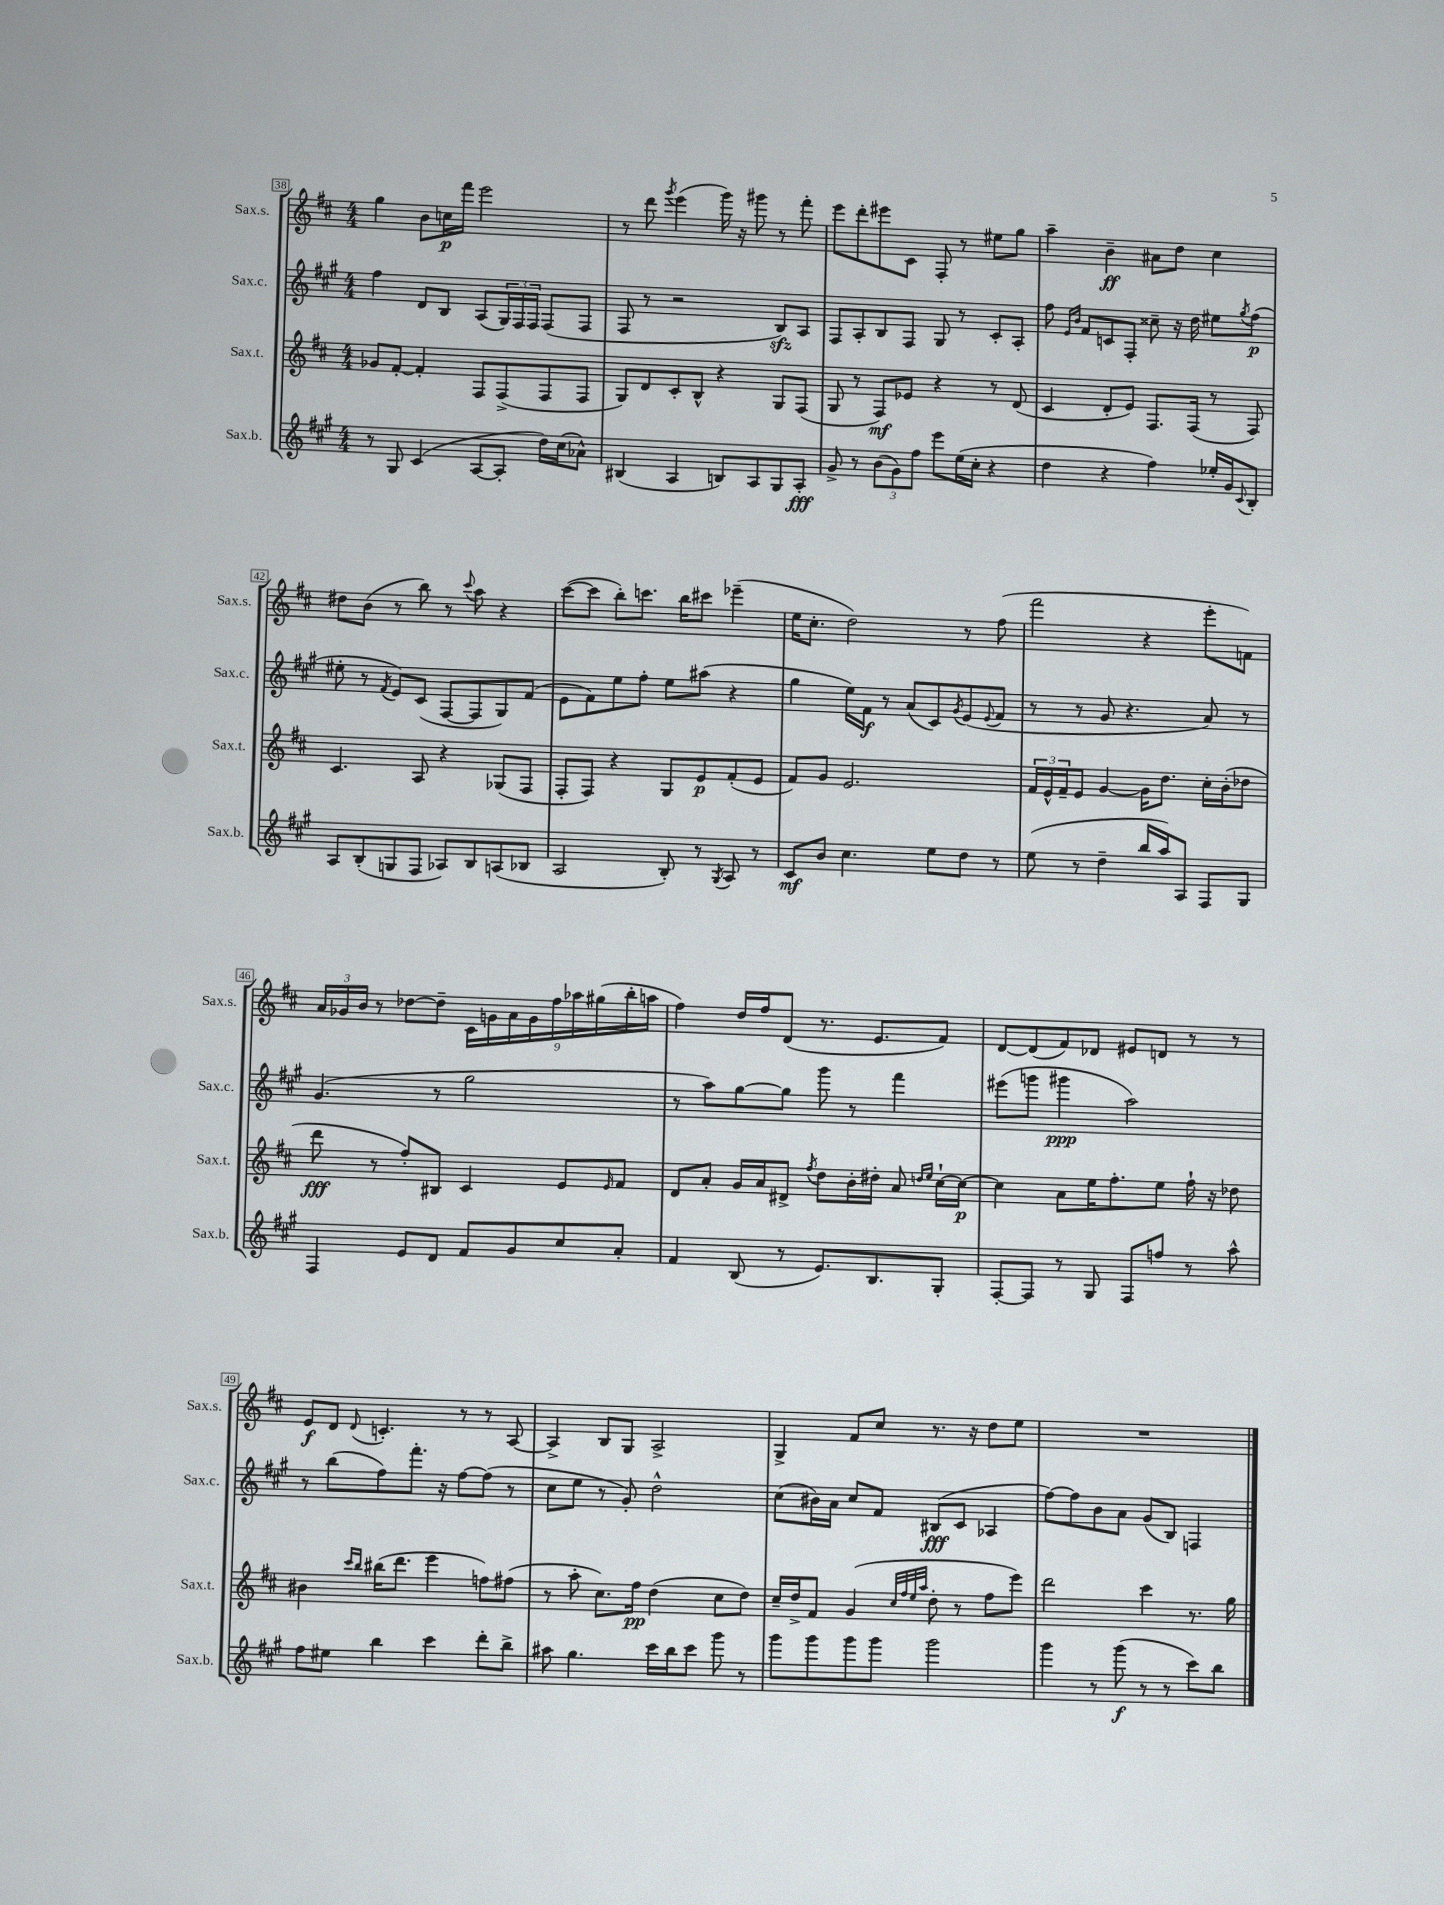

**kern	**kern	**kern	**kern
*staff4	*staff3	*staff2	*staff1
*clefG2	*clefG2	*clefG2	*clefG2
*k[f#c#g#]	*k[f#c#]	*k[f#c#g#]	*k[f#c#]
*M4/4	*M4/4	*M4/4	*M4/4
8r	8g-/L	4ff#\	4gg\
8G#/	[8f#'/J	.	.
(4c#/	4f#'/]	8d/L	8b\L
.	.	8B/J	16cc\L
.	.	.	16fff#\JJ
[8A/L	8F#/L	(8A/L	2eee\
8A'/]J	(8F#^/	24G#/L)	.
.	.	24F#/	.
.	.	24F#/JJ	.
16dd\LL)	8F#/	(8F#/L	.
(16cc#\J	.	.	.
8a-^^\J)	8F#/J	8F#/J	.
=	=	=	=
(4B#/	8G/L)	8F#/	8r
.	8d/	8r	8ddd\
.	.	.	8qggg/
4A/	8c#'/	2r	(4eee\
.	8B^^/J	.	.
8B/L)	4r	.	16ggg\)
.	.	.	16r
8A/	.	.	8ggg#\
8G#/	8G/L	8B/L)	8r
8A'/J	(8F#/J	8A/J	8fff#'\
=	=	=	=
8g#^/	8G/	8F#/L	8eee\L
8r	8r	8A'/	8ddd'\
(12b\L	8F#/L)	8B/	8eee#\
12g#\)	.	.	.
.	8e-/J	8F#/J	8c#\J
12ff#\J	.	.	.
8eee\L	4r	8G#/	8F#'/
(16ee\L	.	8r	8r
16cc#'\JJ	.	.	.
4r	8r	8c#'/L	8ee#\L
.	(8d/	8A'/J	8gg\J
=	=	=	=
4dd\	4c#/	8ff#\	4aa~\
.	.	16qqe/LL	.
.	.	16qqb/JJ	.
.	.	8f#/L	.
4r	8d'/L	8c/	4b~\
.	8e/J)	8F#'/J	.
4ff#\)	8.F#/L	8cc##~\	8a#\L
.	.	16r	8dd\J
.	(16F#/Jk	16dd\	.
16ee-'/LL	8r	8ee#\L	4cc#\
16g#/J	.	.	.
8qqc#/	.	8qgg#/	.
8B'/J	8F#/)	(8ff#\J	.
=	=	=	=
8A/L	4.c#/	8ee#'\	8dd#\L
(8B'/	.	8r	(8b\J
.	.	8qf#/	.
8G/	.	8e/L)	8r
8F#/J	8A/	(8c#/J	8bb\)
8A-/L)	4r	[8F#/L	8r
.	.	.	8qqccc#/
8B/	.	8F#/]	8aa\
(8A/	(8G-/L	8G#/)	4r
8B-/J	8F#/J	(8f#/J	.
=	=	=	=
2A/	8F#'/L	8e\L	([8ccc#\L
.	8F#/J)	8f#\)	8ccc#\]J
.	4r	8ee\	8bb'\L)
.	.	8ff#'\J	8.ccc\J
8B'/)	8G/L	8ee\L	.
.	.	.	16bb\LK
8r	8e/	(8aa#\J	8ccc#\J
8qG#/	.	.	.
8A/	(8f#'/	4r	(4eee-~\
8r	8e/J	.	.
=	=	=	=
8c#/L	8f#/L)	4gg#\	16ee\LK
.	.	.	8.cc#'\J
8b/J	8g/J	.	.
4.cc#\	2.e/	16ee\LL)	2dd\)
.	.	16f#\JJ	.
.	.	8r	.
.	.	(8a/L	.
8ee\L	.	8c#/)	.
.	.	8qg#/	.
8dd\J	.	(8e/	8r
.	.	8qqe/	.
8r	.	8f#/J	(8ff#\
=	=	=	=
(8ee\	24f#/LL	8r	2fff#\
.	24e^^/	.	.
.	24f#~/J	.	.
8r	8e/J	8r	.
4dd~\	[4g/	8g#/	.
.	.	4.r	.
16bb/LL	16g\]LK	.	4r
16aa/J)	8.dd\J	.	.
8A/J	.	.	.
8F#/L	16cc#'\LL	8a/)	8eee'\L
.	(16b'\J	.	.
8G#/J	8dd-\J	8r	8f\J)
=	=	=	=
4F#/	8ddd\	(4.g#/	24a/LL
.	.	.	24g-/
.	.	.	24b/JJ
.	8r	.	8r
8e/L	8ff#'/L)	.	[8dd-\L
8d/J	8B#/J	8r	8dd-~\]J
8f#/L	4c#/	2gg#\	18c#\LL
.	.	.	18g\
.	.	.	18a\
8g#/	.	.	.
.	.	.	18g\
.	.	.	18ff#\
8cc#/	8e/L	.	.
.	.	.	18aa-\
.	.	.	(18gg#\
.	16qqe/	.	.
8a'/J	8f#/J	.	.
.	.	.	18bb'\
.	.	.	18aa\JJ
=	=	=	=
4f#/	8d/L	8r	4ff#\)
.	8a'/J	8aa\L)	.
(8B/	16g/LL	[8gg#\	16dd/LL
.	16a/J	.	16ff#/J
8r	8d#^/J	8gg#\]J	(8d/J
.	8qff#/	.	.
8.e/L)	8dd\L	8ggg#\	8.r
.	16b'\L	8r	.
8.B/	16dd#'\JJ	.	8.e/L
.	8a/	4fff#\	.
.	16qqdd/LL	.	.
.	16qqee/JJ	.	.
8G#'/J	[16cc#`\LL	.	8f#/J)
.	16cc#\_JJ	.	.
=	=	=	=
[8F#'/L	4cc#\]	(8eee#\L	[8d/L
8F#/]J	.	8ggg\J	(8d/]
8r	8a\L	4ggg#\	8f#/)
8G#/	16ee\K	.	8d-/J
.	8.ff#'\	.	.
8F#/L	.	2aa\)	8e#/L
8ff/J	8ee\J	.	8d/J
8r	16ff#`\	.	8r
.	16r	.	.
8aa^^\	8dd-\	.	8r
=	=	=	=
8ff#\L	4b#\	8r	8e/L
8ee#\J	.	(8bb\L	8d/J
.	16qqccc#/LL	.	.
.	16qqbb/JJ	.	8qqd/
4bb\	(16bb#\LK	8ff#\)	4.c'/
.	8.ddd\J	.	.
.	.	8.fff#'\J	.
4ccc#\	4eee\	.	.
.	.	16r	.
.	.	[8ff#\L	8r
8ddd'\L	8ff\L)	(8ff#\]J	8r
8bb^\J	(8ff#\J	8r	[8A/
=	=	=	=
8aa#\	8r	8cc#\L	4A^/]
4.gg#\	8aa'\	8ee\J	.
.	8.cc#\L)	8r	8B/L
.	.	8g#'/)	8G/J
.	16ff#\Jk	.	.
16ccc#\LL	(4dd\	2dd^^\	2A^/
16bb\J	.	.	.
8ccc#\J	.	.	.
8ggg#\	8cc#\L	.	.
8r	8dd\J)	.	.
=	=	=	=
8ggg#\L	16cc#~/LL	(8cc#\L	4G^/
.	16dd^/J	.	.
8ggg#\	8f#/J	16b#\L)	.
.	.	16a\JJ	.
8ggg#\	(4g/	8cc#/L	8f#/L
8ggg#\J	.	8f#/J	8cc#/J
.	32qqcc#/LLL	.	.
.	32qqff#/	.	.
.	32qqee/	.	.
.	32qqaa/JJJ	.	.
2ggg#\	8dd'\	(8B#/L	8.r
.	8r	8c#/J	.
.	.	.	16r
.	8ff#\L	4A-/	8dd\L
.	8eee\J)	.	8ee\J
=	=	=	=
4ggg#\	2ddd\	[8ff#\L)	1r
.	.	8ff#\]	.
8r	.	8b\	.
(8ggg#\	.	8a\J	.
8r	4ccc#\	(8g#/L	.
8r	.	8B/J)	.
8ccc#\L)	8.r	4F/	.
8bb\J	.	.	.
.	16gg\	.	.
==	==	==	==
*-	*-	*-	*-
